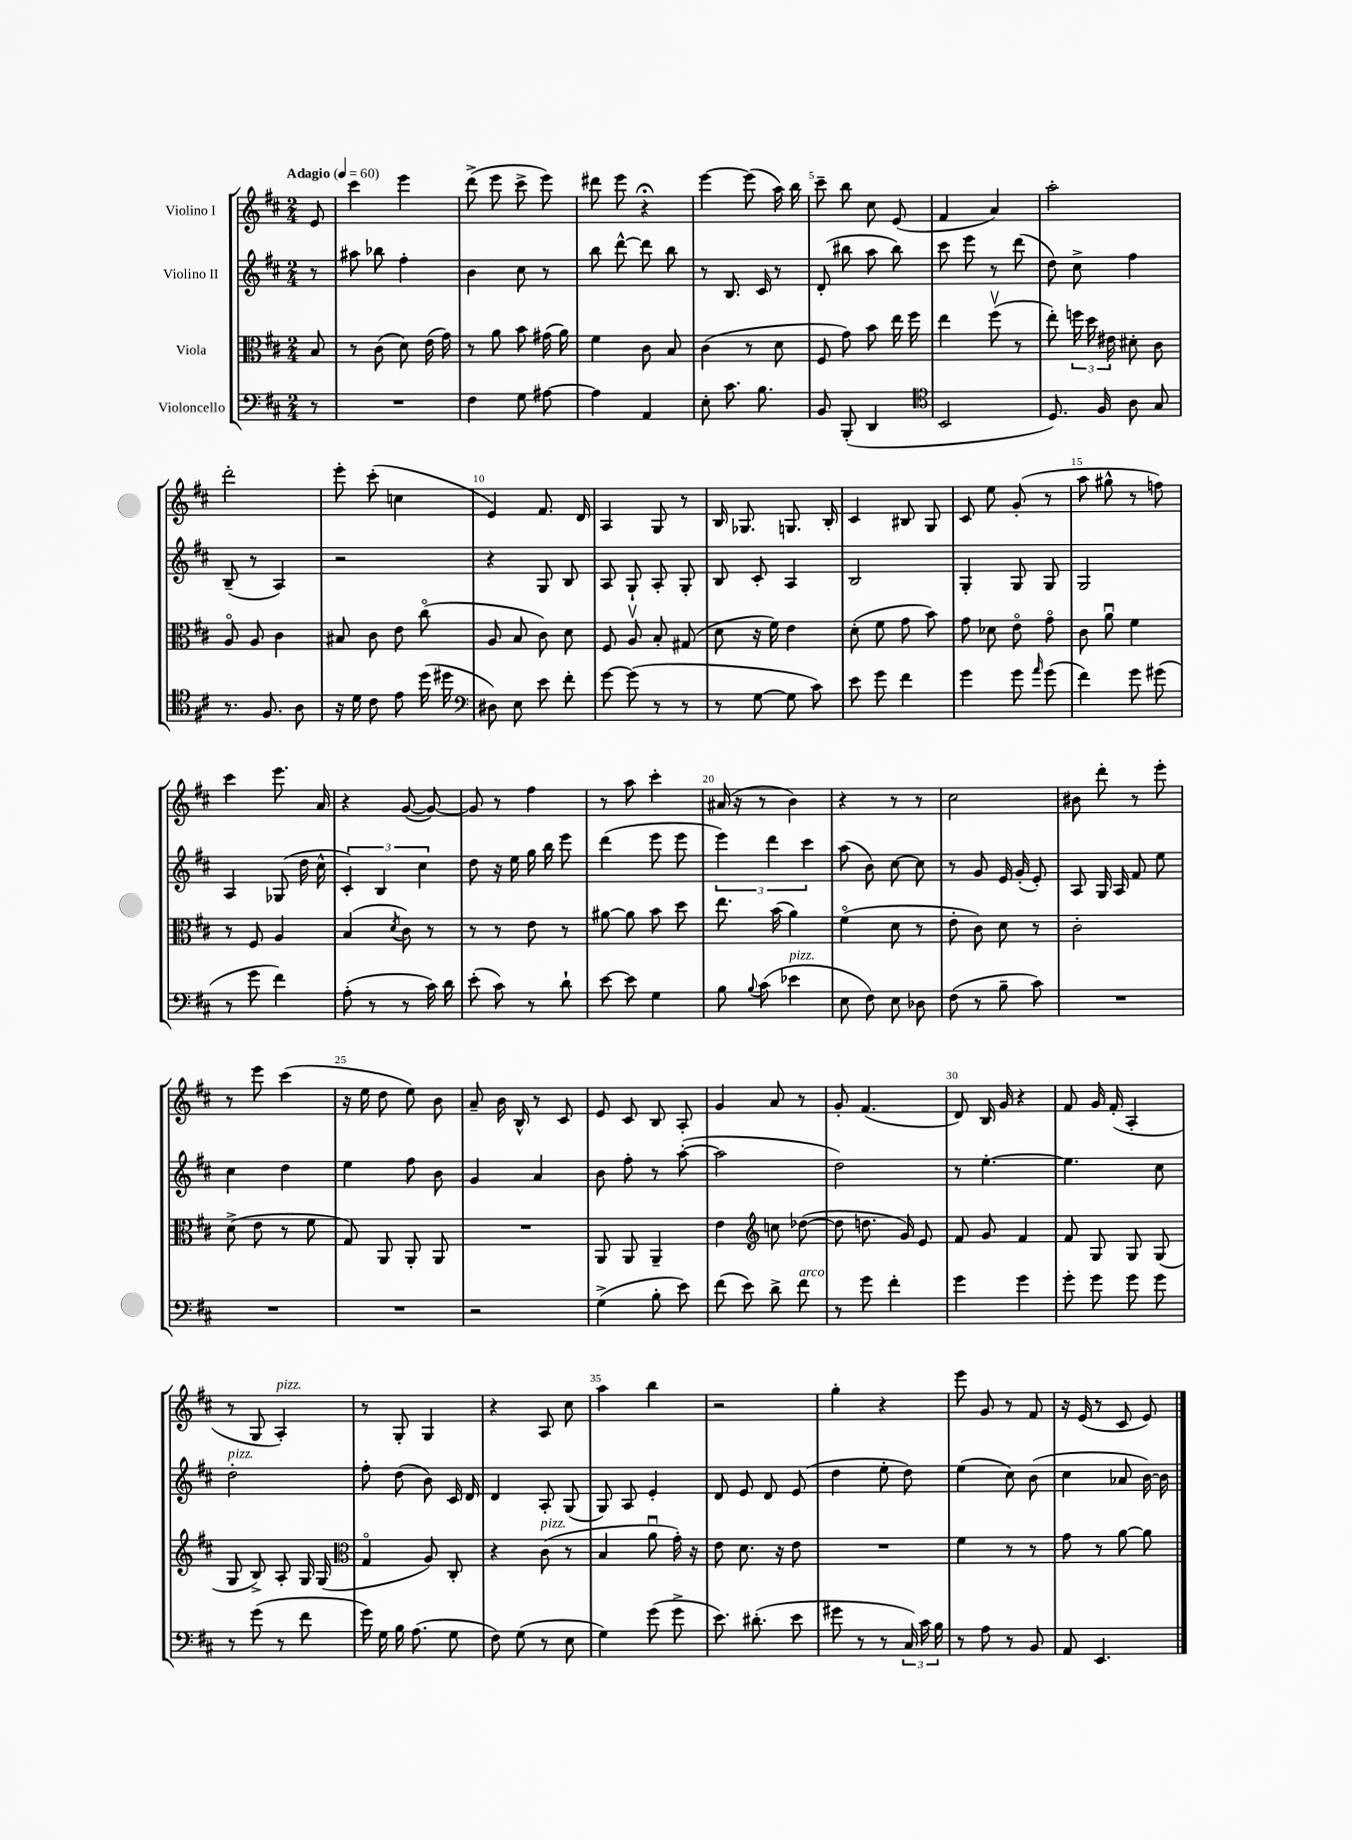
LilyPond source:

<<
\new StaffGroup <<
\new Staff = "s0" \with { instrumentName = "Violino I" } {
    \clef treble \key d \major \numericTimeSignature \time 2/4 \partial 8 \tempo "Adagio" 4 = 60
    \autoBeamOff e'8 |
    cis'''4 e'''4 |
    d'''8->( e'''8 cis'''8-> e'''8) |
    dis'''8 e'''8 r4\fermata |
    e'''4~ e'''8( a''16) b''16 |
    cis'''8-- b''8 cis''8 e'8( |
    fis'4 a'4) |
    a''2-. |
    d'''2-. |
    e'''8-. cis'''8-.( c''4 |
    e'4) fis'8. d'16 |
    a4 g8 r8 |
    b16 ges8. g8. b16-. |
    cis'4 bis8 g8 |
    cis'8 e''8 g'8-.( r8 |
    a''8 gis''8-^ r8 f''8) |
    cis'''4 e'''8. a'16 |
    r4 g'8~( g'8~) |
    g'8 r8 fis''4 |
    r8 a''8 cis'''4-. |
    ais'16( r16 r8 b'4) |
    r4 r8 r8 |
    cis''2 |
    bis'8 d'''8-. r8 e'''8-. |
    r8 e'''8 cis'''4( |
    r16 e''16 d''8 e''8) b'8 |
    a'8-- b'16 b16-^ r8 cis'8 |
    e'8 cis'8 b8 a8-. |
    g'4 a'8 r8 |
    g'8-. fis'4.( |
    d'8) b16 g'16 r4 |
    fis'8 g'16 fis'16-.( a4-. |
    r8 g8 a4-.^\markup { \italic "pizz." }) |
    r8 g8-. g4 |
    r4 a8 cis''8 |
    a''4 b''4 |
    r2 |
    g''4-. r4 |
    e'''8 g'8 r8 fis'8 |
    r16 e'16( r8 cis'8 e'8) \bar "|." |
}
\new Staff = "s1" \with { instrumentName = "Violino II" } {
    \clef treble \key d \major \numericTimeSignature \time 2/4 \partial 8
    \autoBeamOff r8 |
    ais''8 bes''8 fis''4-. |
    b'4 cis''8 r8 |
    b''8 d'''8~-^ d'''8 b''8 |
    r8 b8. cis'16 r8 |
    d'8-.( bis''8 a''8 bis''8) |
    cis'''8 e'''8 r8 d'''8( |
    d''8) cis''8-> fis''4 |
    b8--( r8 a4) |
    r2 |
    r4 g8 b8 |
    a8 g8-! a8-. g8-. |
    b8 cis'8-. a4 |
    b2 |
    g4-. g8 g8 |
    g2 |
    a4 ges8( d''16 cis''16-^ |
    \tuplet 3/2 { cis'4-.) b4 cis''4 } |
    d''8 r16 e''16 g''16 b''16 e'''8 |
    d'''4( e'''8 e'''8 |
    \tuplet 3/2 { e'''4) d'''4 cis'''4 } |
    a''8( b'8) cis''8~ cis''8 |
    r8 g'8 e'16 g'16-.( e'8-.) |
    a8 g16 a16 fis'8 e''8 |
    cis''4 d''4 |
    e''4 fis''8 b'8 |
    g'4 a'4 |
    b'8 fis''8-. r8 a''8~-.( |
    a''2 |
    d''2) |
    r8 e''4.~-. |
    e''4. cis''8 |
    d''2-.^\markup { \italic "pizz." } |
    fis''8-. d''8( b'8) cis'16 d'16 |
    d'4 a8-. g8( |
    g8) a8 e'4-. |
    d'8 e'8 d'8 e'8( |
    d''4 e''8-. d''8) |
    e''4( cis''8) b'8( |
    cis''4 aes'8 b'16~) b'16 \bar "|." |
}
\new Staff = "s2" \with { instrumentName = "Viola" } {
    \clef alto \key d \major \numericTimeSignature \time 2/4 \partial 8
    \autoBeamOff b8 |
    r8 cis'8( d'8) e'16( g'16) |
    r8 a'8 b'8 gis'16( a'16) |
    fis'4 cis'8 b8 |
    cis'4( r8 d'8 |
    fis8 g'8) b'8 e''16 fis''16 |
    e''4 fis''8\upbow( r8 |
    e''8-.) \tuplet 3/2 { f''16 d''16 eis'16 } dis'8-. cis'8 |
    a8\flageolet a8 cis'4 |
    bis8 cis'8 e'8 cis''8\flageolet( |
    a8 b8 cis'8) d'8 |
    fis8 a8\upbow b8-. gis8( |
    d'8 r16 fis'16) e'4 |
    d'8-.( fis'8 g'8 b'8) |
    g'8 des'8 e'8\flageolet g'8\flageolet |
    cis'8 a'8\downbow fis'4 |
    r8 fis8 a4 |
    b4( \acciaccatura { d'8 } cis'8) r8 |
    r8 r8 e'8 r8 |
    ais'8~ ais'8 b'8 d''8 |
    e''8. b'16( a'4) |
    fis'4\flageolet( d'8 r8 |
    e'8-. cis'8) d'8 r8 |
    cis'2-. |
    d'8->( e'8 r8 fis'8 |
    g8) a,8 a,8-. a,8 |
    R2 |
    a,8 a,8 a,4-- |
    e'4 \clef treble c''8 des''8~( |
    des''8 d''8. g'16) e'8 |
    fis'8 g'8 fis'4 |
    fis'8 g8 g8 g8( |
    g8 b8->) a8-. g16 g16( |
    \clef alto g4\flageolet a8) cis8-. |
    r4 cis'8^\markup { \italic "pizz." }( r8 |
    b4 a'8\downbow g'16-.) r16 |
    e'8 d'8. r16 e'8 |
    R2 |
    fis'4 r8 r8 |
    g'8 r8 a'8~ a'8 \bar "|." |
}
\new Staff = "s3" \with { instrumentName = "Violoncello" } {
    \clef bass \key d \major \numericTimeSignature \time 2/4 \partial 8
    \autoBeamOff r8 |
    R2 |
    fis4 g8 ais8~ |
    ais4 a,4 |
    e8-. cis'8. b8. |
    b,8 b,,8-.( d,4 |
    \clef tenor b,2 |
    d8.) fis16 a8 g8 |
    r8. fis8. a8 |
    r16 d'16 cis'8 e'8 d''16( dis''16 |
    \clef bass dis8) e8 e'8 fis'8-. |
    g'8~ g'8( r8 r8 |
    r8 g8~ g8 cis'8) |
    e'8 g'8 fis'4 |
    g'4 g'8 \grace { a'16 } g'8( |
    fis'4) g'8 gis'8( |
    r8 g'8 fis'4) |
    a8-.( r8 r8 cis'16) d'16 |
    e'8-.( cis'8) r8 d'8-! |
    e'8~ e'8 g4 |
    b8 \appoggiatura { b8 } cis'8( ees'4^\markup { \italic "pizz." } |
    e8 fis8) e8 des8 |
    fis8( r8 b8-- cis'8) |
    R2 |
    R2 |
    R2 |
    r2 |
    g4->( b8-. e'8) |
    fis'8( e'8) d'8-> fis'8^\markup { \italic "arco" } |
    r8 g'8 fis'4-. |
    g'4 g'4 |
    g'8-. g'8 g'8 g'8 |
    r8 g'8( r8 fis'8 |
    g'16) g16 b16 a8.( g8 |
    fis8) g8( r8 e8 |
    g4) g'8( g'8-> |
    e'8.) dis'8.-.( e'8 |
    gis'8 r8 r8 \tuplet 3/2 { cis16) cis'16 b16 } |
    r8 a8 r8 b,8 |
    a,8 e,4. \bar "|." |
}
>>
>>
\layout { \context { \Score \override BarNumber.break-visibility = ##(#f #t #t) barNumberVisibility = #(every-nth-bar-number-visible 5) } }
